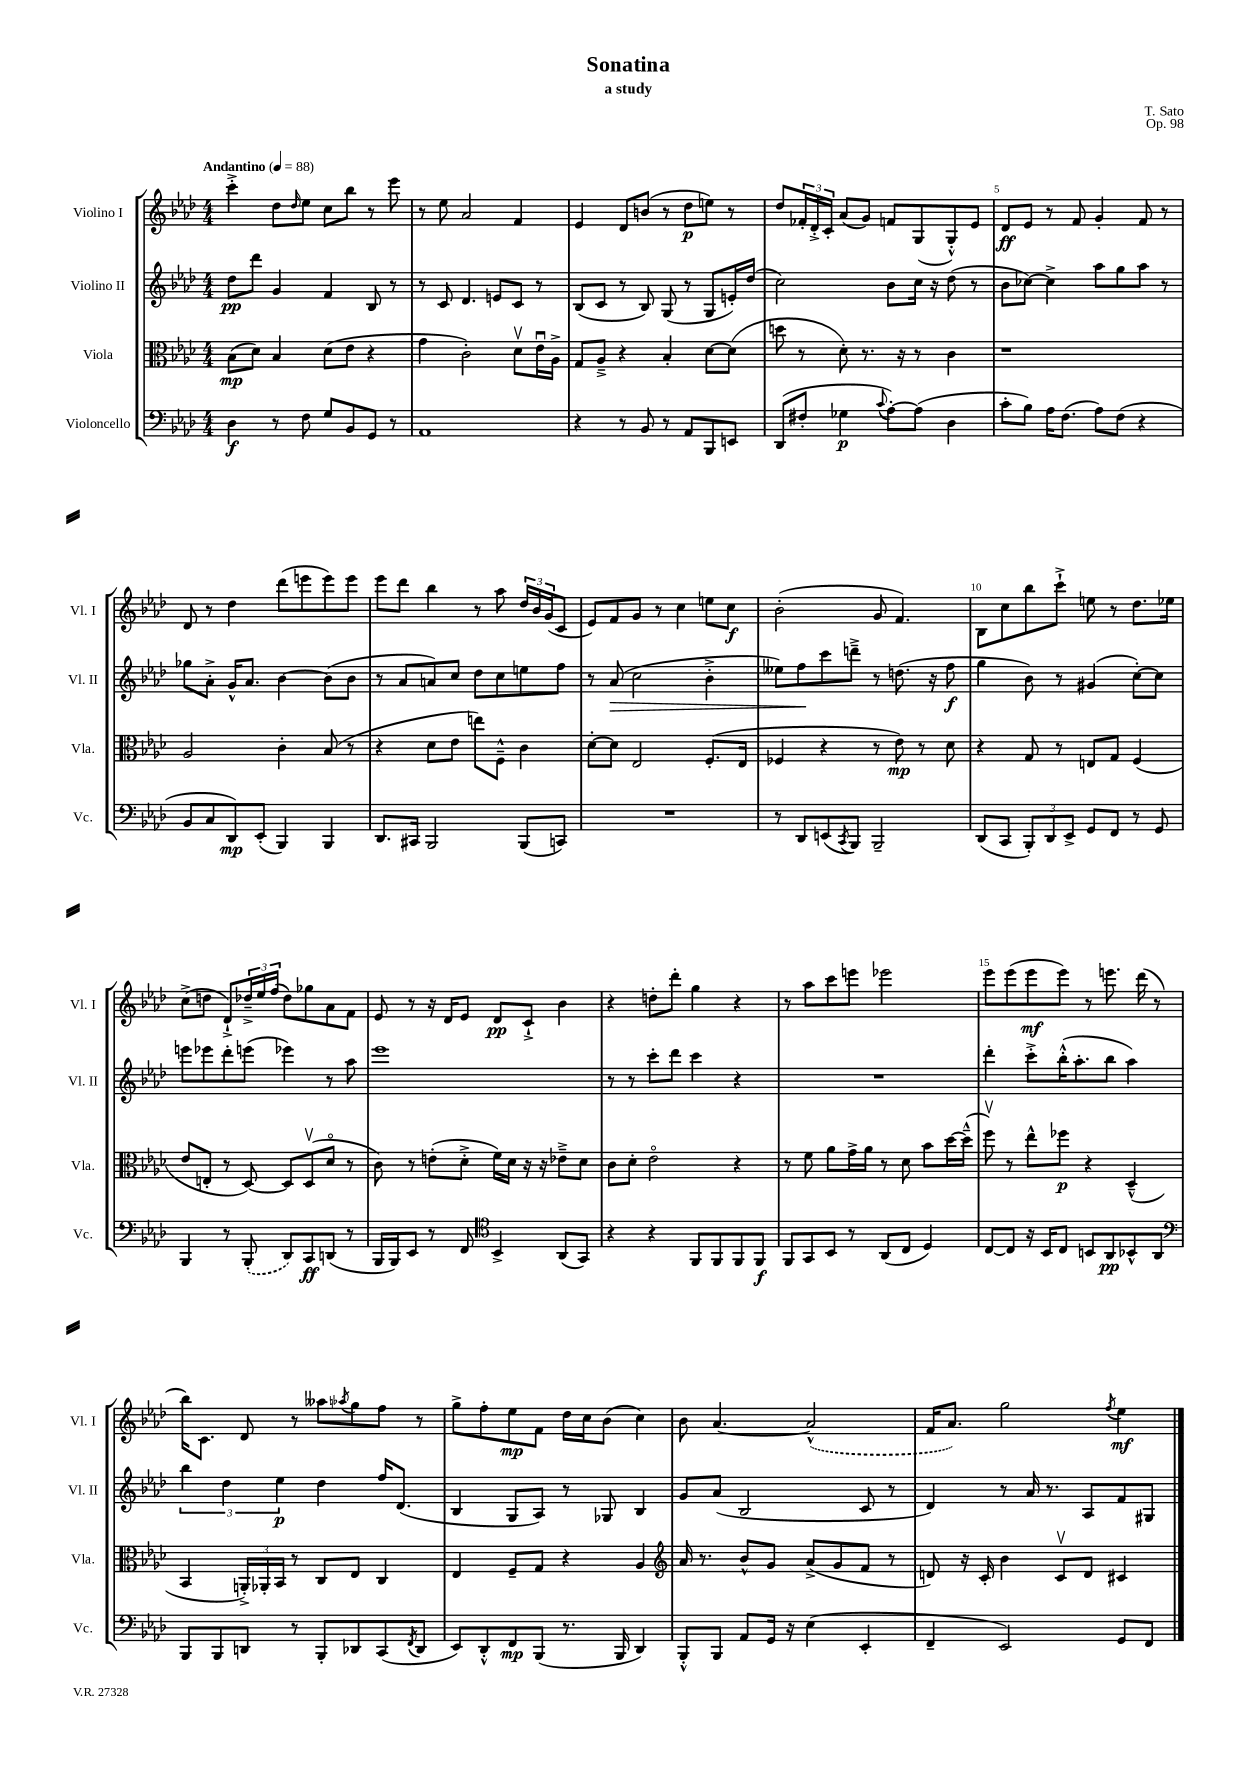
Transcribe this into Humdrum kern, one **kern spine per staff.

**kern	**kern	**kern	**kern
*staff4	*staff3	*staff2	*staff1
*clefF4	*clefC3	*clefG2	*clefG2
*k[b-e-a-d-]	*k[b-e-a-d-]	*k[b-e-a-d-]	*k[b-e-a-d-]
*M4/4	*M4/4	*M4/4	*M4/4
*MM88	*MM88	*MM88	*MM88
4D-	(8B-	8dd-	4ccc'^
.	8d-)	8ddd-	.
8r	4B-	4g	8dd-
.	.	.	16qqdd-
8F	.	.	8ee-
8G	(8d-	4f	8cc
8BB-	8e-	.	8bb-
8GG	4r	8B-	8r
8r	.	8r	8eee-
=	=	=	=
1AA-	4g	8r	8r
.	.	8c	8ee-
.	2c')	4.d-	2a-
.	.	8e	.
.	8d-v	8c	4f
.	16e-u	8r	.
.	16A-^	.	.
=	=	=	=
4r	8G	(8B-	4e-
.	8A-~^	8c	.
8r	4r	8r	8d-
8BB-	.	8B-)	(8b
8r	4B-'	(8G	8r
8AA-	.	8r	8dd-
8BBB-	[8d-	8G	8ee)
8EE	(8d-]	16e')	8r
.	.	(16dd-	.
=	=	=	=
(8DD-	8dd	2cc)	8dd-
8F#'	8r	.	24f-'
.	.	.	24d-'^
.	.	.	24c'
4G-	8d-')	.	(8a-
.	8.r	.	8g)
8qqc	.	.	.
[8A-')	.	8b-	8f
.	16r	.	.
(8A-]	8r	16cc	(8G
.	.	16r	.
4D-	4c	(8dd-	8G'^^)
.	.	8r	8e-
=	=	=	=
8c'	1r	8b-	8d-
8B-)	.	[8cc-)	8e-
16A-	.	4cc-^]	8r
(8.F	.	.	.
.	.	.	8f
8A-)	.	8aa-	4g'
(8F	.	8gg	.
4r	.	8aa-	8f
.	.	8r	8r
=	=	=	=
8BB-	2A-	8gg-	8d-
8C	.	8a-'^	8r
8DD-)	.	16g^^	4dd-
.	.	8.a-	.
(8EE-'	.	.	.
4BBB-)	4c'	[4b-	(8ddd-
.	.	.	8eee
4BBB-	(8B-	(8b-]	8eee)
.	8r	8b-	8eee
=	=	=	=
8.DD-	4r	8r	8eee-
.	.	8a-	8ddd-
16CC#	.	.	.
2BBB-	8d-	8a)	4bb-
.	8e-	8cc	.
.	8ee)	8dd-	8r
.	8F~^^	8cc	8aa-
(8BBB-	4c	8ee	24dd-
.	.	.	24b-
.	.	.	(24g
8CC)	.	8ff	8c
=	=	=	=
1r	[8d-'	8r	8e-)
.	8d-]	(8a-	8f
.	2E-	2cc	8g
.	.	.	8r
.	.	.	4cc
.	(8.F'	4b-'^	8ee
.	.	.	8cc
.	16E-	.	.
=	=	=	=
8r	4F-	8ee--)	(2b-'
8DD-	.	8ff	.
(8EE	4r	8ccc	.
8qCC	.	.	.
8BBB-)	.	8ddd~^	.
2BBB-~	8r	8r	8g
.	8e-)	(8.dd	4.f)
.	8r	.	.
.	.	16r	.
.	8d-	8ff	.
=	=	=	=
(8DD-	4r	4gg	8B-
8CC	.	.	8cc
12BBB-')	8G	8b-)	8bb-
12DD-	.	.	.
.	8r	8r	8ccc`^
12EE-^	.	.	.
8GG	8E	(4g#	8ee
8FF	8G	.	8r
8r	(4F	[8cc')	8.dd-
8GG	.	8cc]	.
.	.	.	16ee-
=	=	=	=
4BBB-	8e-	8eee	(8cc^
.	8E'	8eee-	8dd
8r	8r	8ddd-'	8d-`^)
(8BBB-'	[8D-)	(8eee	24dd-~^
.	.	.	24ee-
.	.	.	(24ff
8DD-)	8D-]	4eee-)	8dd-)
8CC	(8D-v	.	8gg-
(8DD	8d-o	8r	8a-
8r	8r	8aa-	8f
=	=	=	=
16BBB-	8c)	1eee-	8e-
16BBB-)	.	.	.
8EE-	8r	.	8r
8r	(8e'	.	16r
.	.	.	16d-
8FF	8d-'^	.	8e-
*clefC4	*	*	*
4BB-^	16f)	.	8d-
.	16d-	.	.
.	16r	.	8c`^
.	16r	.	.
(8AA-	8e-~^	.	4b-
8GG)	8d-	.	.
=	=	=	=
4r	8c	8r	4r
.	8d-'	8r	.
4r	2e-o	8ccc'	8dd'
.	.	8ddd-	8ddd-'
8FF	.	4ccc	4gg
8FF	.	.	.
8FF	4r	4r	4r
8FF	.	.	.
=	=	=	=
8FF	8r	1r	8r
8GG	8f	.	8aa-
8BB-	8a-	.	8ccc
8r	16g^	.	8eee
.	16a-	.	.
(8AA-	8r	.	2eee-
8C	8d-	.	.
4D-)	8b-	.	.
.	[16dd-	.	.
.	(16dd-~^^]	.	.
=	=	=	=
[8C	8ffv)	4ddd-'	8eee-
8C]	8r	.	(8eee-
16r	8ee-^^	8ccc'^	8eee-
16BB-	.	.	.
8C	8ff-	(16bb-'^^	8eee-)
.	.	8.aa-'	.
8BB	4r	.	8r
8AA-	.	8bb-	8.eee
8BB-^^	(4D-~^^	4aa-)	.
.	.	.	(16ddd-
8AA-	.	.	8r
=	=	=	=
*clefF4	*	*	*
8BBB-	4BB-	6bb-	16bb-)
.	.	.	8.c
8BBB-	.	.	.
.	.	6dd-	.
8DD	24AA'^)	.	8d-
.	24AA-'	.	.
.	24BB-	6ee-	.
8r	8r	.	8r
8BBB-'	8C	4dd-	8aa--
.	.	.	8qaa-
8DD-	8E-	.	8gg
(8CC	4C	16ff	8ff
.	.	(8.d-	.
8qFF	.	.	.
8DD-	.	.	8r
=	=	=	=
8EE-)	4E-	4B-	8gg^
8DD-'^^	.	.	8ff'
8FF	8F~	8G	8ee-
(8BBB-	8G	8A-)	8f
8.r	4r	8r	16dd-
.	.	.	16cc
.	.	8G-	(8b-
16BBB-	.	.	.
4DD-)	4A-	4B-	4cc)
=	=	=	=
*	*clefG2	*	*
8BBB-'^^	16a-	8g	8b-
.	8.r	.	.
8BBB-	.	(8a-	[4.a-
8AA-	8b-^^	2B-	.
16GG	8g	.	.
16r	.	.	.
(4E-	(8a-^	.	(2a-^^]
.	8g	.	.
4EE-'	8f	8c	.
.	8r	8r	.
=	=	=	=
4FF~	8d)	4d-)	16f
.	.	.	8.a-)
.	16r	.	.
.	16c'	.	.
2EE-)	4b-	8r	2gg
.	.	16a-	.
.	.	8.r	.
.	8cv	.	.
.	8d	8A-	.
.	.	.	8qff
8GG	4c#	8f	4ee-
8FF	.	8G#	.
==	==	==	==
*-	*-	*-	*-
